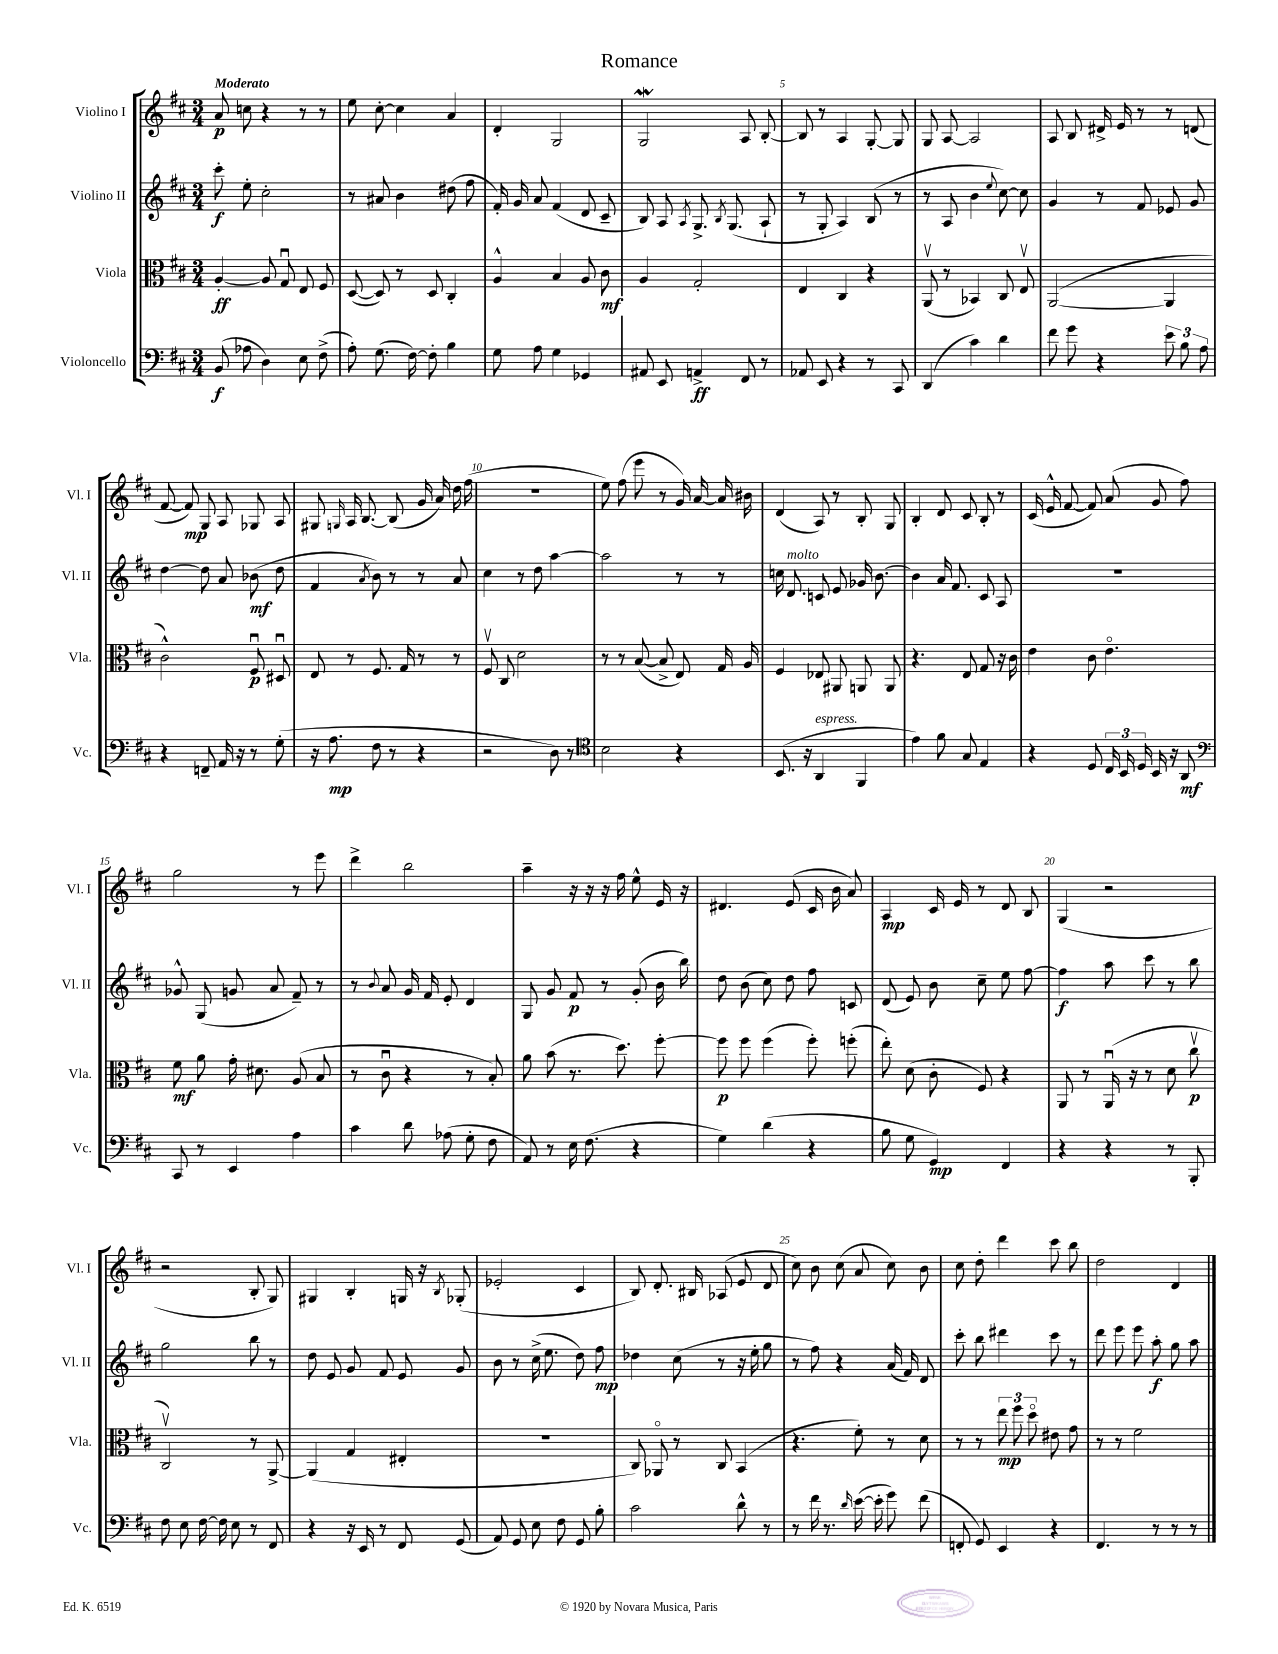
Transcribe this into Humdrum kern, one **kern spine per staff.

**kern	**kern	**kern	**kern
*staff4	*staff3	*staff2	*staff1
*clefF4	*clefC3	*clefG2	*clefG2
*k[f#c#]	*k[f#c#]	*k[f#c#]	*k[f#c#]
*M3/4	*M3/4	*M3/4	*M3/4
(8BB/	[4A'/	8ccc#'\	8a/
8A-\	.	8ee'\	8cc\
4D\)	8A/]	2cc#'\	4r
.	8Gu/	.	.
8E\	8E/	.	8r
(8F#^\	8F#/	.	8r
=	=	=	=
8A'\)	([8D/	8r	8ee\
(8.G\	8D/])	8a#/	[8cc#'\
.	8r	4b\	4cc#\]
[16F#\)	.	.	.
8F#'\]	8D/	.	.
4B\	4C#'/	(8dd#\	4a/
.	.	8ff#\	.
=	=	=	=
8G\	4A^^/	16f#'/)	4d'/
.	.	16g/	.
8A\	.	8a/	.
4G\	4B/	(4f#/	2G/
4GG-/	8A/	8d/	.
.	8c#\	8c#~/	.
=	=	=	=
8AA#/	4A/	8B/)	2G/
8EE/	.	8A/	.
.	.	8qA/	.
4AA^/	2G'/	8.G^/	.
.	.	8qB/	.
.	.	(8.G/	.
8FF#/	.	.	8A/
8r	.	8A`/	[8B'/
=	=	=	=
8AA-/	4E/	8r	8B/]
8EE/	.	8G'/	8r
4r	4C#/	4A/)	4A/
8r	4r	(8B/	[8G'/
8CC#/	.	8r	8G/]
=	=	=	=
(4DD/	(8AAv/	8r	8G/
.	8r	8A/	[8A/
4c#\)	4BB-/)	4b\	2A/]
.	.	8qqee/	.
4d\	8C#/	[8cc#\)	.
.	8Ev/	8cc#\]	.
=	=	=	=
8f#\	([2AA/	4g/	8A/
8g\	.	.	8B/
4r	.	8r	16d#^/
.	.	.	16e/
.	.	8f#/	8r
12e\	4AA/]	8e-/	8r
12B\	.	.	.
.	.	8g/	(8d/
12A\	.	.	.
=	=	=	=
4r	2c#^^\)	[4dd\	[8f#/
.	.	.	8f#/])
8FF~/	.	8dd\]	8G/
16AA/	.	8a/	8A/
16r	.	.	.
8r	8F#u/	(8b-\	8G-/
(8G'\	8D#u/	8dd\	8A/
=	=	=	=
16r	8E/	4f#/	8G#/
8.A\	.	.	.
.	.	.	16qqG/
.	8r	.	16A/
.	.	.	[8.B/
.	.	8qa/	.
8F#\	8.F#/	8b\)	.
8r	.	8r	(8B/]
.	16G/	.	.
4r	8r	8r	16g/
.	.	.	16a/)
.	8r	8a/	16dd\
.	.	.	(16ff#\
=	=	=	=
2r	8F#v/	4cc#\	2.r
.	8C#/	.	.
.	2d\	8r	.
.	.	8dd\	.
8D\)	.	[4aa\	.
8r	.	.	.
=	=	=	=
*clefC4	*	*	*
2B\	8r	2aa\]	8ee\)
.	8r	.	(8ff#\
.	([8B/	.	8eee\
.	8B^/]	.	8r
4r	8E/)	8r	16g/)
.	.	.	[16a/
.	16G/	8r	16a/]
.	16A/	.	16b#\
=	=	=	=
(8.BB/	4F#/	16cc\	(4d/
.	.	8.d/	.
16r	.	.	.
4AA/	8E-/	8c/	8A/)
.	8AA#/	8e/	8r
4FF#/	8AA/	16g-/	8B'/
.	.	[8.b\	.
.	8AA/	.	8G/
=	=	=	=
4e\)	4.r	4b\]	4B'/
8f#\	.	16a/	8d/
.	.	8.f#/	.
8G/	8E/	.	8c#/
4E/	8G/	8c#/	8B'/
.	16r	8A/	8r
.	16c#\	.	.
=	=	=	=
4r	4e\	2.r	(16c#/
.	.	.	16e^^/
.	.	.	[8f#/
8D/	8c#\	.	8f#/])
24C#/	4.eo\	.	(8a/
24BB/	.	.	.
24D/	.	.	.
16BB/	.	.	8g/
16r	.	.	.
8AA/	.	.	8ff#\)
=	=	=	=
*clefF4	*	*	*
8CC#/	8f#\	8g-^^/	2gg\
8r	8a\	(8G/	.
4EE/	16g'\	8g/	.
.	8.d#\	.	.
.	.	8a/	.
4A\	(8A/	8f#~/)	8r
.	8B/	8r	8eee\
=	=	=	=
4c#\	8r	8r	4ddd^\
.	.	8qqb/	.
.	8c#u\	8a/	.
8d\	4r	16g/	2bb\
.	.	16f#/	.
(8A-\	.	8e'/	.
8G'\	8r	4d/	.
8F#\	8B'/)	.	.
=	=	=	=
8AA/)	8a\	8G/	4aa~\
8r	(8b\	8g/	.
16E\	8.r	8f#/	16r
(8.F#\	.	.	16r
.	.	8r	16r
.	8.dd\)	.	16ff#\
4r	.	(8g'/	8ee^^\
.	[8ff#'\	16b\	16e/
.	.	16bb\)	16r
=	=	=	=
4G\)	8ff#\]	8dd\	4.d#/
.	8ff#\	(8b\	.
(4d\	(4ff#\	8cc#\)	.
.	.	8dd\	(8e/
4r	8ff#'\)	8ff#\	16c#/
.	.	.	16b\
.	(8ff'\	8c/	8a/)
=	=	=	=
8B\	8ee'\)	(8d/	4A/
8G\	(8d\	8e/)	.
4GG/)	8c#'\	8b\	16c#/
.	.	.	16e/
.	8F#/)	8cc#~\	8r
4FF#/	4r	8ee\	8d/
.	.	[8ff#\	8B/
=	=	=	=
4r	8AA/	4ff#\]	(4G/
.	8r	.	.
4r	(16AAu/	8aa\	2r
.	16r	.	.
.	8r	8ccc#\	.
8r	8d\	8r	.
8BBB'/	8cc#v\	8bb\	.
=	=	=	=
8F#\	2C#v/)	2gg\	2r
8E\	.	.	.
[16F#\	.	.	.
16F#\]	.	.	.
8E\	.	.	.
8r	8r	8bb\	8B'/
8FF#/	[8AA^/	8r	8G/)
=	=	=	=
4r	(4AA/]	8dd\	4G#/
.	.	8e/	.
16r	4G/	8g/	4B'/
16EE/	.	.	.
8r	.	8f#/	.
8FF#/	4E#'/	8e/	16G/
.	.	.	16r
.	.	.	8qB/
(8GG/	.	8g/	(8G-'/
=	=	=	=
8AA/)	2.r	8b\	2e-'/
8GG/	.	8r	.
8E\	.	(16cc#^\	.
.	.	8.ee\	.
8F#\	.	.	.
8GG/	.	8dd\)	4c#/
8B'\	.	8ff#\	.
=	=	=	=
2c#\	8C#/)	4dd-\	8B/)
.	8AA-o/	.	8.d'/
.	8r	(8cc#\	.
.	.	.	16B#/
.	8C#/	8r	(8A-/
8d^^\	(4BB/	16r	8e/
.	.	16ee'\	.
8r	.	8gg\	8d/
=	=	=	=
8r	4.r	8r	8cc#\)
16f#\	.	8ff#\)	8b\
8.r	.	.	.
.	.	4r	(8cc#\
16qqd/	.	.	.
([16e\	8f#'\)	.	8a/
16e'\]	.	.	.
8g\)	8r	(16a/	8cc#\)
.	.	16f#/)	.
(8f#\	8d\	8d/	8b\
=	=	=	=
8FF'/	8r	8ccc#'\	8cc#\
8GG/)	8r	8bb\	8dd'\
4EE/	12ee\	4ddd#\	4ddd\
.	12ff#\	.	.
.	12ddo\	.	.
4r	8e#\	8ccc#\	8ccc#\
.	8g\	8r	8bb\
=	=	=	=
4.FF#/	8r	8ddd\	2dd\
.	8r	8eee\	.
.	2f#\	8eee\	.
8r	.	8aa'\	.
8r	.	8gg\	4d/
8r	.	8aa\	.
==	==	==	==
*-	*-	*-	*-
